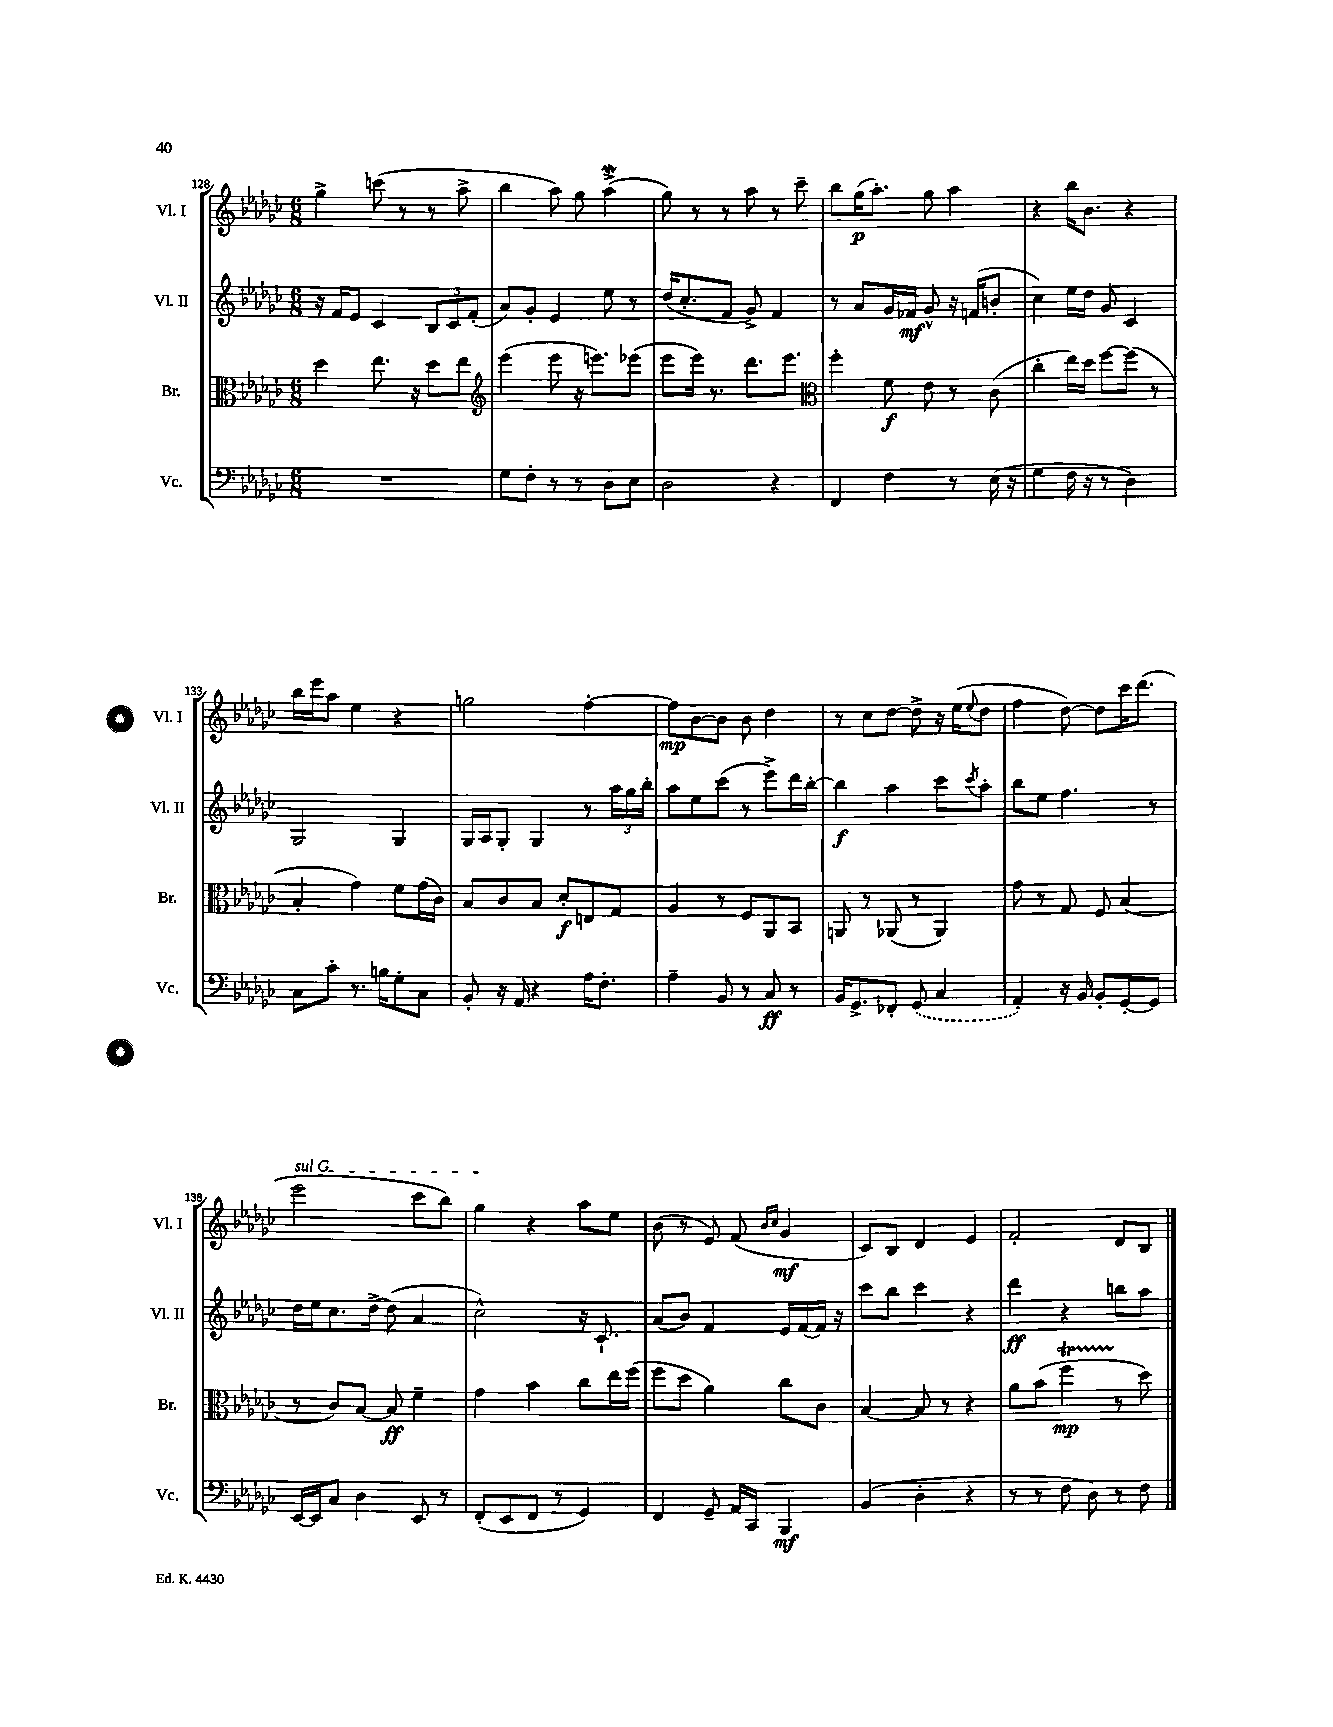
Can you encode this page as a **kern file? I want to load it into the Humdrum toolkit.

**kern	**dynam	**kern	**dynam	**kern	**dynam	**kern	**dynam
*part4	*part4	*part3	*part3	*part2	*part2	*part1	*part1
*staff4	*staff4	*staff3	*staff3	*staff2	*staff2	*staff1	*staff1
*I"Vc.	*	*I"Br.	*	*I"Vl. II	*	*I"Vl. I	*
*I'Vc.	*	*I'Br.	*	*I'Vl. II	*	*I'Vl. I	*
*clefF4	*	*clefC3	*	*clefG2	*	*clefG2	*
*k[b-e-a-d-g-c-]	*	*k[b-e-a-d-g-c-]	*	*k[b-e-a-d-g-c-]	*	*k[b-e-a-d-g-c-]	*
*M6/8	*	*M6/8	*	*M6/8	*	*M6/8	*
=128	=128	=128	=128	=128	=128	=128	=128
2.r	.	4dd-\	.	16r	.	4gg-^\	.
.	.	.	.	16f/KL	.	.	.
.	.	.	.	8e-/J	.	.	.
.	.	8.ee-\	.	4c-/	.	(8cccn\	.
.	.	.	.	.	.	8r	.
.	.	16r	.	.	.	.	.
.	.	8dd-\L	.	12B-/L	.	8r	.
.	.	.	.	12c-/	.	.	.
.	.	8ee-\J	.	.	.	8aa-^\	.
.	.	.	.	(12f'/J	.	.	.
=129	=129	=129	=129	=129	=129	=129	=129
*	*	*clefG2	*	*	*	*	*
8G-\L	.	(4eee-\	.	8a-/L)	.	4bb-\	.
8F'\J	.	.	.	8g-'/J	.	.	.
8r	.	8eee-\	.	4e-/	.	8aa-\)	.
8r	.	16r	.	.	.	8gg-\	.
.	.	8.eeen\L)	.	.	.	.	.
8D-\L	.	.	.	8ee-\	.	(4aa-W^\	.
8E-\J	.	(8eee-X\J	.	8r	.	.	.
=130	=130	=130	=130	=130	=130	=130	=130
2D-\	.	8eee-\L	.	(16dd-/KL	.	8gg-\)	.
.	.	.	.	8.cc-'/	.	.	.
.	.	16eee-\Jk)	.	.	.	8r	.
.	.	8.r	.	.	.	.	.
.	.	.	.	8f/J	.	8r	.
.	.	8.ddd-\L	.	8g-^/)	.	8aa-\	.
4r	.	.	.	4f/	.	8r	.
.	.	8.eee-\J	.	.	.	.	.
.	.	.	.	.	.	8ccc-~\	.
=131	=131	=131	=131	=131	=131	=131	=131
*	*	*clefC3	*	*	*	*	*
4FF/	.	4ff'\	.	8r	.	8bb-\L	.
.	.	.	.	8a-/L	.	(16gg-\K	p
.	.	.	.	.	.	8.aa-'\J)	.
4F\	.	8f\	f	16g-/L	.	.	.
.	.	.	.	16f-X/JJ	mf	.	.
.	.	8e-\	.	8g-^^/	.	8gg-\	.
8r	.	8r	.	16r	.	4aa-\	.
.	.	.	.	(16fn/KL	.	.	.
(16E-\	.	(8c-\	.	8bn'/J	.	.	.
16r	.	.	.	.	.	.	.
=132	=132	=132	=132	=132	=132	=132	=132
4G-\	.	4cc-'\	.	4cc-\)	.	4r	.
16F\	.	16ee-\LL)	.	16ee-\LL	.	16bb-\KL	.
16r	.	16dd-\JJ	.	16dd-\JJ	.	8.b-\J	.
8r	.	[8ff\L	.	8g-/	.	.	.
4D-\)	.	(8ff\J]	.	4c-/	.	4r	.
.	.	8r	.	.	.	.	.
!!LO:LB:g=z
=133	=133	=133	=133	=133	=133	=133	=133
8C-\L	.	4B-'/	.	2G-/	.	16bb-\LL	.
.	.	.	.	.	.	16eee-\J	.
8c-'\J	.	.	.	.	.	8aa-\J	.
8.r	.	4g-\)	.	.	.	4ee-\	.
16Bn\KL	.	.	.	.	.	.	.
8G-'\	.	8f\L	.	4G-/	.	4r	.
8C-\J	.	(16g-\L	.	.	.	.	.
.	.	16c-\JJ)	.	.	.	.	.
=134	=134	=134	=134	=134	=134	=134	=134
8BB-'/	.	8B-/L	.	16G-/LL	.	2ggn\	.
.	.	.	.	16A-/J	.	.	.
16r	.	8c-/	.	8G-'/J	.	.	.
16AA-/	.	.	.	.	.	.	.
4r	.	8B-/J	.	4G-/	.	.	.
.	.	8d-'/L	f	.	.	.	.
16A-\KL	.	8En/	.	8r	.	[4ff'\	.
8.F'\J	.	.	.	.	.	.	.
.	.	8G-/J	.	24aa-\LL	.	.	.
.	.	.	.	24gg-\	.	.	.
.	.	.	.	24bb-'\JJ	.	.	.
=135	=135	=135	=135	=135	=135	=135	=135
4A-~\	.	4A-/	.	8aa-\L	.	8ff\L]	mp
.	.	.	.	8ee-\	.	[8b-\	.
8BB-/	.	8r	.	(8ccc-\J	.	8b-\J]	.
8r	.	8F/L	.	8r	.	8b-\	.
8C-/	ff	8AA-/	.	8eee-^\L)	.	4dd-\	.
8r	.	8BB-/J	.	16ddd-\L	.	.	.
.	.	.	.	[16bb-'\JJ	.	.	.
=136	=136	=136	=136	=136	=136	=136	=136
16BB-/KL	.	8AAn/	.	4bb-\]	f	8r	.
8.GG-^/	.	.	.	.	.	.	.
.	.	8r	.	.	.	8cc-\L	.
8FF-X'/J	.	(8AA-X/	.	4aa-\	.	[8dd-\J	.
(8GG-/	.	8r	.	.	.	8dd-^\]	.
4C-/	.	4AA-/)	.	8ccc-\L	.	16r	.
.	.	.	.	.	.	(16ee-\KL	.
.	.	.	.	8qccc-/	.	8qqee-/	.
.	.	.	.	8aa-'\J	.	8dd-\J	.
=137	=137	=137	=137	=137	=137	=137	=137
4AA-'/)	.	8g-\	.	8bb-\L	.	4ff\	.
.	.	8r	.	8ee-\J	.	.	.
16r	.	8G-/	.	4.ff\	.	[8dd-\)	.
16BB-/	.	.	.	.	.	.	.
8BB-'/L	.	8F/	.	.	.	8dd-\L]	.
[8GG-'/	.	(4B-/	.	.	.	16ccc-\K	.
.	.	.	.	.	.	(8.ddd-\J	.
8GG-/J]	.	.	.	8r	.	.	.
!!LO:LB:g=z
=138	=138	=138	=138	=138	=138	=138	=138
!	!	!	!	!	!	!LO:TX:a:i:t=sul G	!
[16EE-/LL	.	8r	.	16dd-\LL	.	2eee-\	.
16EE-/J]	.	.	.	16ee-\J	.	.	.
8C-/J	.	8c-/L)	.	8.cc-\	.	.	.
4D-\	.	[8B-/J	.	.	.	.	.
.	.	.	.	[16dd-^\Jk	.	.	.
.	.	8B-/]	ff	(8dd-\]	.	.	.
8EE-/	.	4f~\	.	4a-/	.	8ccc-\L	.
8r	.	.	.	.	.	8bb-\J)	.
=139	=139	=139	=139	=139	=139	=139	=139
(8FF'/L	.	4g-\	.	2cc-^^\)	.	4gg-\	.
8EE-/	.	.	.	.	.	.	.
8FF/J	.	4b-\	.	.	.	4r	.
8r	.	.	.	.	.	.	.
4GG-/)	.	8cc-\L	.	16r	.	8aa-\L	.
.	.	.	.	8.c-`/	.	.	.
.	.	16ee-\L	.	.	.	8ee-\J	.
.	.	(16ff\JJ	.	.	.	.	.
=140	=140	=140	=140	=140	=140	=140	=140
4FF/	.	8ff\L	.	(8a-/L	.	(8b-\	.
.	.	8dd-\J	.	8b-/J)	.	8r	.
8GG-~/	.	4a-\)	.	4f/	.	8e-/)	.
16AA-/LL	.	.	.	.	.	(8f/	.
16CC-/JJ	.	.	.	.	.	.	.
.	.	.	.	.	.	16qqb-/LL	.
.	.	.	.	.	.	16qqcc-/JJ	.
4BBB-/	mf	8cc-\L	.	16e-/LL	.	4g-/	mf
.	.	.	.	[16f/	.	.	.
.	.	8c-\J	.	16f/JJ]	.	.	.
.	.	.	.	16r	.	.	.
=141	=141	=141	=141	=141	=141	=141	=141
(4BB-/	.	[4B-/	.	8ccc-\L	.	8c-/L)	.
.	.	.	.	8bb-\J	.	8B-/J	.
4D-'\	.	8B-/]	.	4ccc-\	.	4d-/	.
.	.	8r	.	.	.	.	.
4r	.	4r	.	4r	.	4e-/	.
=142	=142	=142	=142	=142	=142	=142	=142
8r	.	8a-\L	.	4ddd-\	ff	2f'/	.
8r	.	(8b-\J	.	.	.	.	.
8F\	.	4fft\	mp	4r	.	.	.
8D-\)	.	.	.	.	.	.	.
8r	.	8r	.	8bbn\L	.	8d-/L	.
8F\	.	8dd-\)	.	8aa-\J	.	8B-/J	.
==	==	==	==	==	==	==	==
*-	*-	*-	*-	*-	*-	*-	*-
